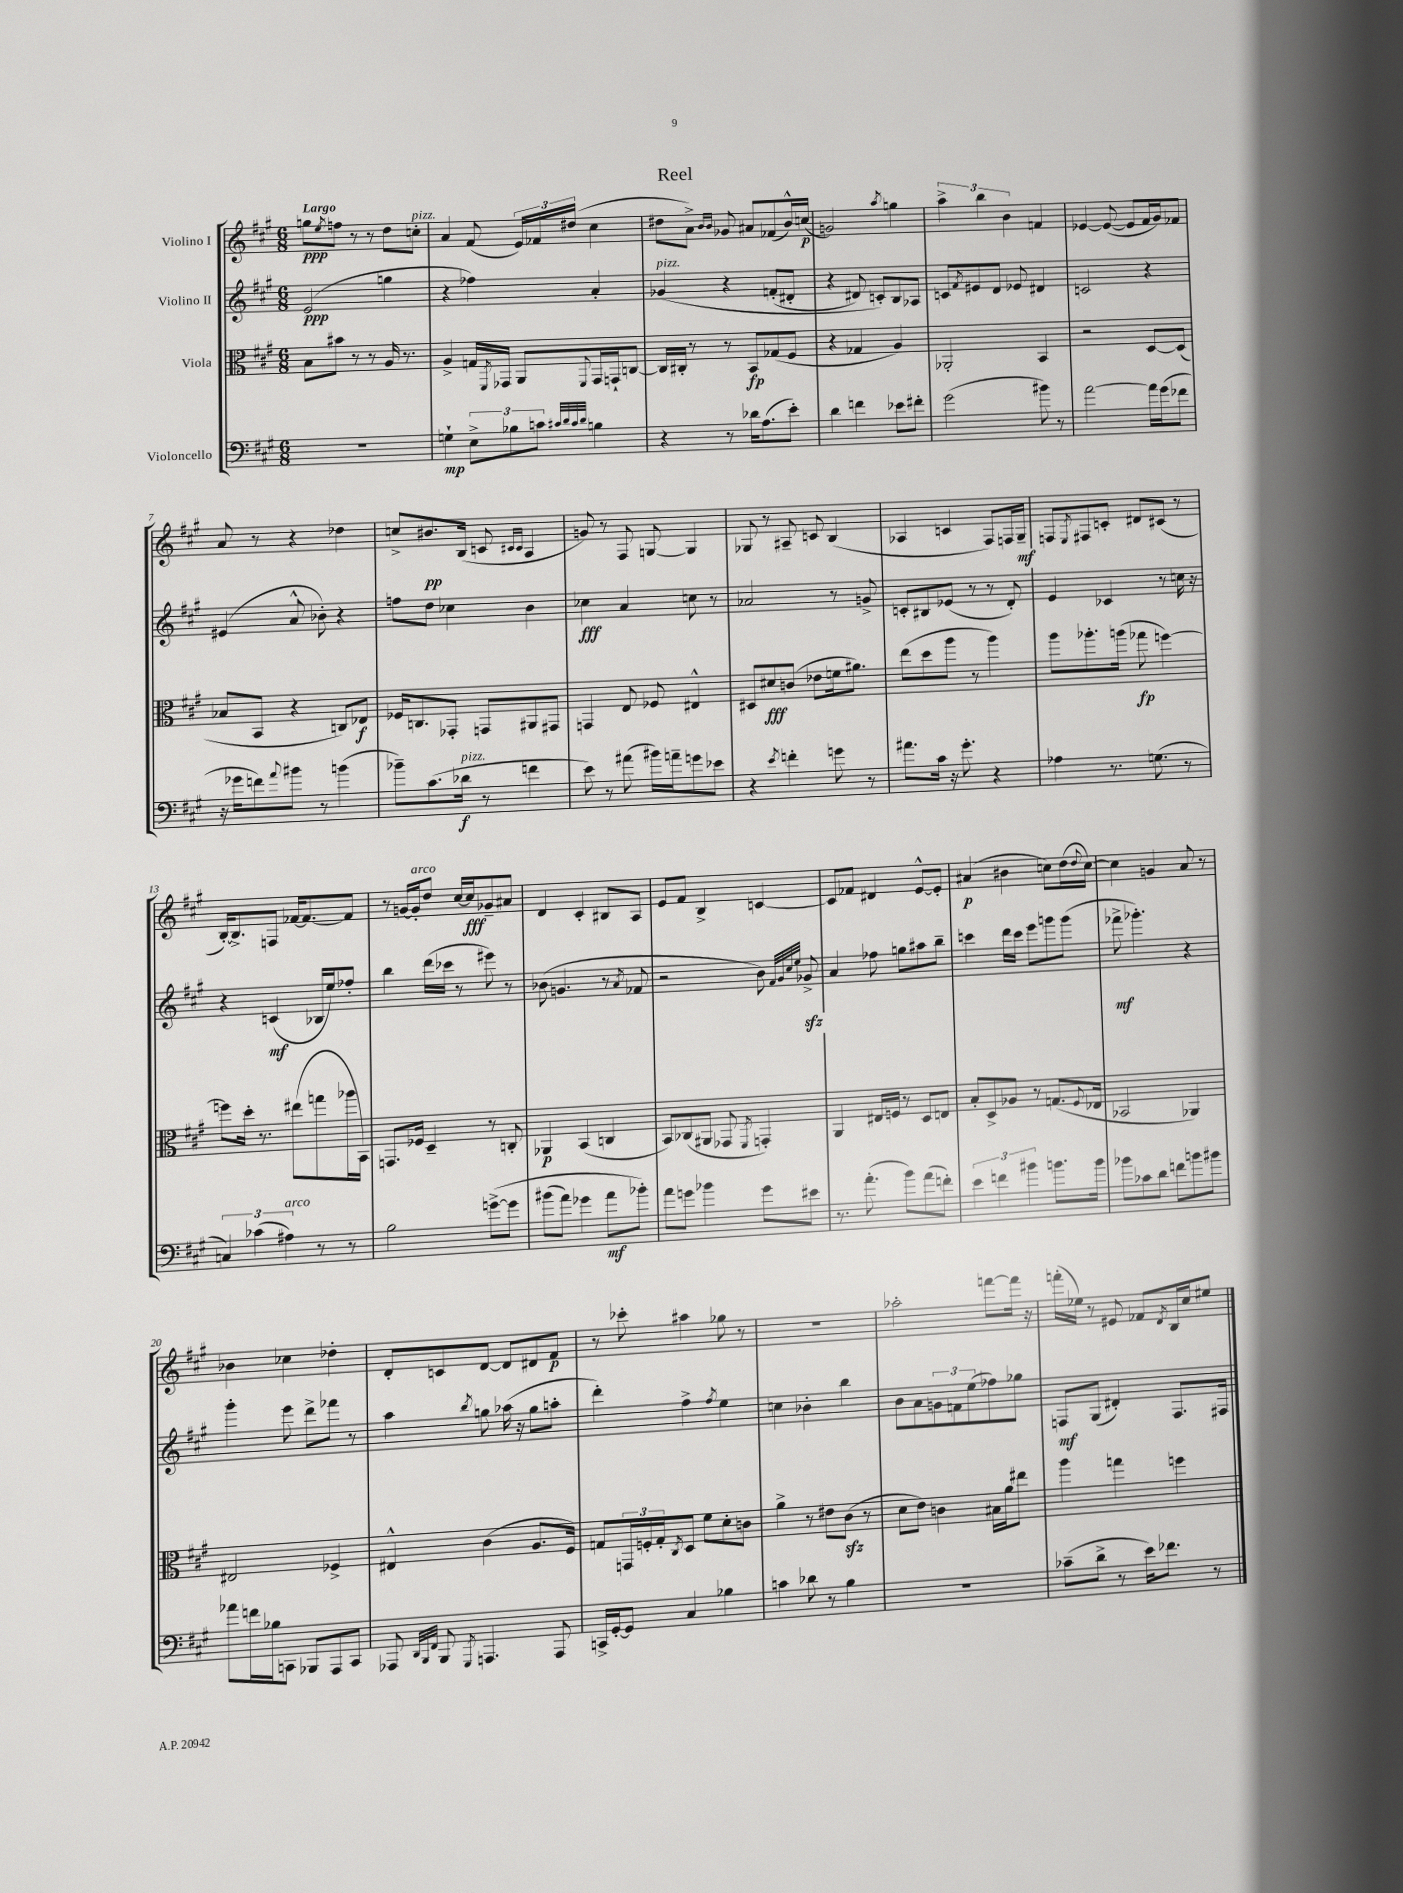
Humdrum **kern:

**kern	**kern	**kern	**kern
*staff4	*staff3	*staff2	*staff1
*clefF4	*clefC3	*clefG2	*clefG2
*k[f#c#g#]	*k[f#c#g#]	*k[f#c#g#]	*k[f#c#g#]
*M6/8	*M6/8	*M6/8	*M6/8
2.r	8B\L	(2e/	8gg\L
.	.	.	8qee/
.	8b#\J	.	8ff\J
.	8r	.	8r
.	8r	.	8r
.	16A/	4gg\	8dd\L
.	8.r	.	.
.	.	.	8cc'\J
=	=	=	=
4G`\	4A^/	4r	4a/
12E^\L	16G/LL	4ff-\)	(8f#/
.	8qFF#/	.	.
.	16GG-/JJ	.	.
12B-\	.	.	.
.	8AA/L	.	24e/LL)
12c\J	.	.	24f-/
.	.	.	(24dd#/JJ
32qqc#/LLL	.	.	.
32qqd/	.	.	.
32qqc#/	.	.	.
32qqd/JJJ	8qqFF#/	.	.
4B\	16GG-/L	4a'/	4cc#\
.	16GG`/J	.	.
.	[8C/J	.	.
=	=	=	=
4r	16C/]LL	&(4g-/	8dd#\L
.	16C#'/JJ	.	.
.	8r	.	8a^\J)
.	.	.	16qqb/LL
.	.	.	16qqb/JJ
8r	8r	4r	8g-/
16d-\LK	8BB/L	.	8a#/L
(8.A\	.	.	.
.	(8G-/	(8f'/L	(8f-/
8e'\J)	8F#/J	8d#'/J	16b^^/L)
.	.	.	(16cc/JJ
=	=	=	=
4d\	4r	4r	2g/)
4f\	4G-/	8d#/)	.
.	.	8c'/L&)	.
.	.	.	8qaa/
8e-\L	4A/)	8B/	4gg\
8f#'\J	.	8A-/J	.
=	=	=	=
(2g#\	2AA-'/	8c/L	6aa^\
.	.	8qf#/	.
.	.	8e#/	.
.	.	.	6bb\
.	.	8d/J	.
.	.	.	6b\
.	.	8e-/	.
8b#\)	4BB/	4d#/	4f/
8r	.	.	.
=	=	=	=
[2a\	2r	2c/	[4e-/
.	.	.	(8e-/_
.	.	.	8e-/]L
16a\]LL	[8D/L	4r	16f#/L
(16g#\J	.	.	16g#/J)
8f-\J	(8D/]J	.	8f-/J
=	=	=	=
16r	8B-/L	(4e#/	8a/
16g-\LK	.	.	.
8f\)	8BB/J	.	8r
8qqa/	.	.	.
8b#\J	4r	8a^^/	4r
8r	.	8b-'\)	.
(4b\	8C/L)	4r	4dd-\
.	8E-/J	.	.
=	=	=	=
8b-~\L)	16F-/LK	8ff\L	8cc^/L
.	8.C/	.	.
(8.c#\	.	8dd\J	8.b#/
.	8GG-'/J	4cc-\	.
16d-\Jk	.	.	(16B/Jk
8r	8GG/L	.	8c/
.	.	.	16qqc#/LL
.	.	.	16qqc#/JJ
4f\	8AA#/	4b\	4A/
.	8GG#/J	.	.
=	=	=	=
8e\)	4GG/	4cc-\	8g/)
8r	.	.	8r
(8a#\	8E/	4a/	8F#/
16b#\LL)	8F-/	.	[8G/
16a~\J	.	.	.
8g\	4E#^^/	8cc\	4G/]
8e-\J	.	8r	.
=	=	=	=
4r	8D#/L	2a-/	8G-/
.	8d#/	.	8r
8qe/	.	.	.
4f'\	(8c/J	.	8A#~/
.	8e-\L	.	8c/
8g\	16f\k	8r	(4B/
.	8.a#\J)	.	.
8r	.	8g^/	.
=	=	=	=
8.a#\L	(8ee\L	8c'/L	4A-/
.	8dd\	8B#/	.
16c#\Jk	.	.	.
16r	8aa\J	(8e-/J	4c/
8.g#'\	.	.	.
.	8r	8r	.
4r	4aa\)	8r	8F#/L)
.	.	8d'/)	16F/L
.	.	.	16G#~/JJ
=	=	=	=
4A-\	8aa\L	4e/	8F/L
.	.	.	8qE/
.	8.aa-'\	.	8F#/
8.r	.	4c-/	8c'/J
.	(16aa\Jk	.	.
.	8gg-\	.	8d#/L
(8.G\	.	.	.
.	[4ff\)	8r	(8c#/J
8r	.	16cc\	8r
.	.	16r	.
=	=	=	=
6C/)	8ff\]L	4r	[16B'/LK)
.	.	.	8.B^/]
.	16dd'\Jk	.	.
(6c-\	.	.	.
.	8.r	.	.
.	.	(4c/	8F/J
6A#\)	.	.	.
.	(8ee#\L	.	[16f-/LK
.	.	.	8.f-/_
8r	8gg\	16B-/LL	.
.	.	16ee/J)	.
8r	16aa-\L	8ff-'/J	8f-/]J
.	16BB\JJ)	.	.
=	=	=	=
2B\	8.GG/L	4bb\	8r
.	.	.	[16g/LL
.	16F-/Jk	.	16g'/]J
.	4D~/	(16ddd\LL	8dd/J
.	.	16ccc-\JJ	.
.	.	8r	[16cc#/LL
.	.	.	16cc#/]J
&([8g^\L	8r	8eee#\)	8g-~/
8g\]J	8C'/	8r	8a#/J
=	=	=	=
(8b#\L	4AA-/	(8b-\	4d/
8a\J)	.	4.g/	.
4g-\	(4BB/	.	4c#'/
8a\L	4C/	8r	8B#/L
.	.	8qa/	.
8b-'\J&)	.	8f-/	8A/J
=	=	=	=
8a\L	8BB/L)	2r	8e/L
8g\J	(8C-/	.	8f#/J
4b-\	8AA#/J	.	4B^/
.	8GG-/	.	.
.	8qFF#/	.	.
8g\L	4GG'/)	8b\)	[4c/
.	.	32qqf#/LLL	.
.	.	32qqg#/	.
.	.	32qqcc#/	.
.	.	32qqee/JJJ	.
8e#\J	.	8g-^/	.
=	=	=	=
8.r	4AA/	4a/	8c/]L
.	.	.	8f-/J
(8.a'\	.	.	.
.	16E#/LL	8ff-\	4d#/
.	16F/JJ	.	.
8b\L)	8r	8gg\L	.
(8a\	8D/L	8aa#\	[8e^^/L
8f'\J)	8E/J	8bb~\J	8e'/]J
=	=	=	=
6e\	8B'/L	4ccc\	(4a#/
.	8D^/	.	.
6f\	.	.	.
.	8A-/J	16ddd\LL	4b#\
.	.	16ccc\JJ	.
6b#\	.	.	.
.	8r	8eee\L	.
8.b\L	(8.G/L	8ggg\	8cc\L)
.	.	(8ggg\J	(16dd\L
.	8qqF#/	.	8qqdd/
16b\Jk	16E-/Jk	.	[16cc\JJ)
=	=	=	=
8b-\L	2BB-/	8fff-^\	4cc\]
8c-\	.	4.ggg-'\)	.
8d\J	.	.	4g/
8f\L	.	.	.
8b\	4AA-/)	4r	8a/
8b#\J	.	.	8r
=	=	=	=
8a-\L	2E#/	4ggg#'\	4b-\
16f\L	.	.	.
16B-\J	.	.	.
8CC\J	.	8eee\	4cc-\
8BBB-/L	.	8ddd^\L	.
8AAA/	4F-^/	8fff-\J	4dd-'\
8CC/J	.	8r	.
=	=	=	=
8AAA-/	4E#^^/	4aa\	8d'/L
32qqDD/LLL	.	.	.
32qqBBB/	.	.	.
32qqFF#/JJJ	.	.	.
8BBB/	.	.	8c/
8qGGG#/	.	8qbb/	.
4.AAA/	(4c#\	8gg\	[8d/J
.	.	(16aa-\	8d/]L
.	.	16r	.
.	8.A/L	8gg\L	8d#/
8AAA/	.	8aa'\J	8f#/J
.	16F#/Jk)	.	.
=	=	=	=
16CC^/LL	8G/L	4ddd'\)	8r
[16GG#'/J	.	.	.
8GG#/]J	24GG/L	.	8ccc-'\
.	24F'/	.	.
.	24G'/J	.	.
.	8qC#/	.	.
4C#/	8D/J	4ff#^\	4aa#\
.	8f#\L	.	.
.	.	8qff#/	.
4B-\	8d'\	4ee\	8gg-\
.	8c\J	.	8r
=	=	=	=
4c\	4a^\	4cc\	2.r
8d-\	8r	4b-'\	.
8r	8e#\L	.	.
4B\	(8c#\J	4bb\	.
.	8r	.	.
=	=	=	=
2.r	8d\L	8b\L	2aa-'\
.	8e\J)	8a\	.
.	4c\	12g\	.
.	.	12f\	.
.	.	(12ee\	.
.	16B#\LL	8ff-\)	[8fff\L
.	16a\J	.	.
.	8ee#\J	8gg-\J	16fff\]Jk
.	.	.	16r
=	=	=	=
(8c-~\L	4aa\	8F/L	(16fff'\LL
.	.	.	16ee-\JJ)
8d^\J	.	(8G#/J	8r
8r	4gg\	4d#'/)	8e#/
16e\LK)	.	.	8f-/L
8.f-\J	.	.	.
.	.	.	8qd/
.	4ff\	8.F/L	16B/L
.	.	.	16cc#/J
8r	.	.	8ee#/J
.	.	16F#/Jk	.
==	==	==	==
*-	*-	*-	*-
